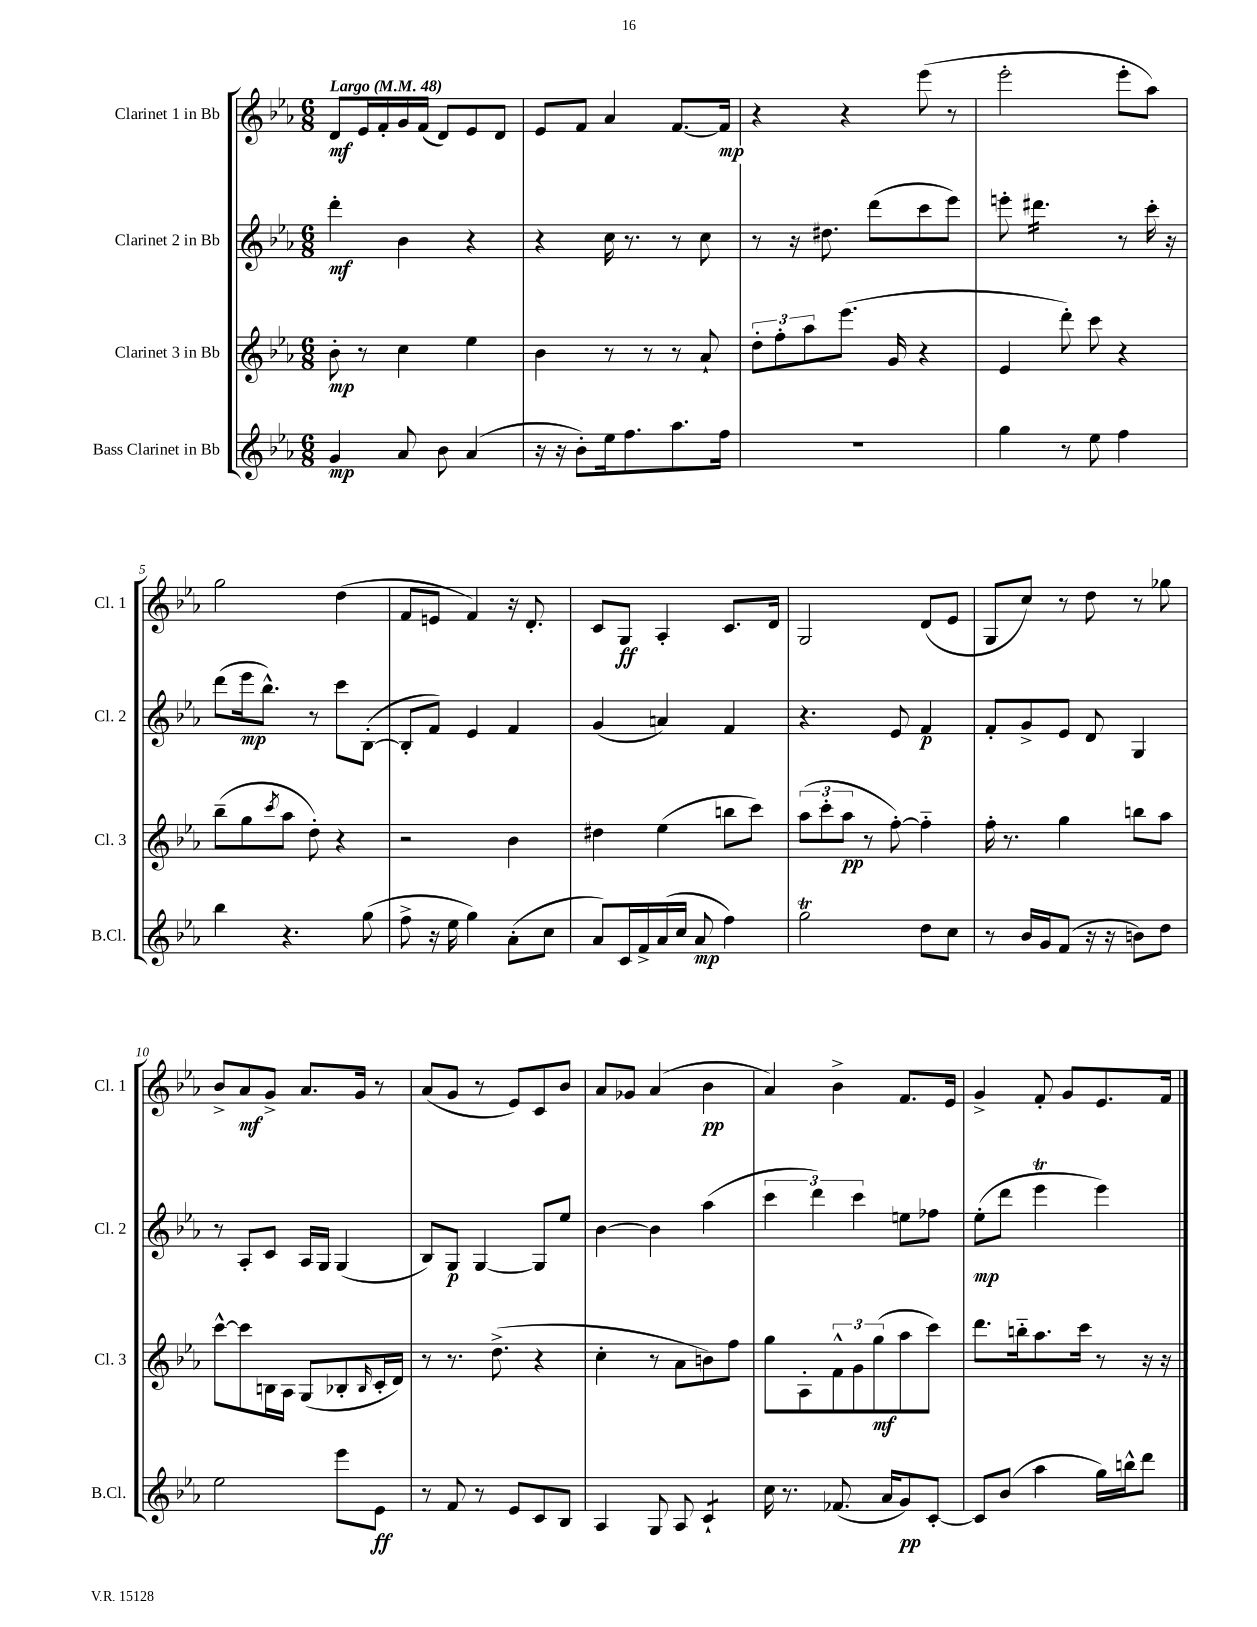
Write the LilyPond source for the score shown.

<<
\new StaffGroup <<
\new Staff = "s0" \with { instrumentName = "Clarinet 1 in Bb" shortInstrumentName = "Cl. 1" } {
    \clef treble \key ees \major \numericTimeSignature \time 6/8 \tempo "Largo" 4 = 48
    d'8\mf ees'16 f'16-. g'16 f'16( d'8) ees'8 d'8 |
    ees'8 f'8 aes'4 f'8.~ f'16\mp |
    r4 r4 ees'''8( r8 |
    ees'''2-. ees'''8-. aes''8) |
    g''2 d''4( |
    f'8 e'8 f'4) r16 d'8.-. |
    c'8 g8\ff aes4-. c'8. d'16 |
    g2 d'8( ees'8 |
    g8 c''8) r8 d''8 r8 ges''8 |
    bes'8-> aes'8\mf g'8-> aes'8. g'16 r8 |
    aes'8( g'8 r8 ees'8) c'8 bes'8 |
    aes'8 ges'8 aes'4( bes'4\pp |
    aes'4) bes'4-> f'8. ees'16 |
    g'4-> f'8-. g'8 ees'8. f'16 \bar "|." |
}
\new Staff = "s1" \with { instrumentName = "Clarinet 2 in Bb" shortInstrumentName = "Cl. 2" } {
    \clef treble \key ees \major \numericTimeSignature \time 6/8
    d'''4-.\mf bes'4 r4 |
    r4 c''16 r8. r8 c''8 |
    r8 r16 dis''8. d'''8( c'''8 ees'''8) |
    e'''8-. dis'''4.:16 r8 c'''16-. r16 |
    d'''8( ees'''16\mp bes''8.-^) r8 c'''8 bes8~-.( |
    bes8-. f'8) ees'4 f'4 |
    g'4( a'4) f'4 |
    r4. ees'8 f'4\p |
    f'8-. g'8-> ees'8 d'8 g4 |
    r8 aes8-. c'8 aes16 g16 g4( |
    bes8) g8\p g4~ g8 ees''8 |
    bes'4~ bes'4 aes''4( |
    \tuplet 3/2 { c'''4 d'''4) c'''4 } e''8 fes''8 |
    ees''8-.\mp( d'''8 ees'''4\trill ees'''4) \bar "|." |
}
\new Staff = "s2" \with { instrumentName = "Clarinet 3 in Bb" shortInstrumentName = "Cl. 3" } {
    \clef treble \key ees \major \numericTimeSignature \time 6/8
    bes'8-.\mp r8 c''4 ees''4 |
    bes'4 r8 r8 r8 aes'8-! |
    \tuplet 3/2 { d''8-. f''8-. aes''8 } ees'''8.( g'16 r4 |
    ees'4 d'''8-.) c'''8 r4 |
    bes''8--( g''8 \acciaccatura { c'''8 } aes''8 d''8-.) r4 |
    r2 bes'4 |
    dis''4 ees''4( b''8 c'''8) |
    \tuplet 3/2 { aes''8( c'''8-. aes''8\pp } r8 f''8~-.) f''4-_ |
    f''16-. r8. g''4 b''8 aes''8 |
    c'''8~-^ c'''8 b16 aes16 g8( bes8-. \grace { bes16 } c'16-. d'16) |
    r8 r8. d''8.->( r4 |
    c''4-. r8 aes'8 b'8) f''8 |
    g''8 aes8-. \tuplet 3/2 { f'8-^ g'8 g''8\mf( } aes''8 c'''8) |
    d'''8. b''16-_ aes''8. c'''16 r8 r16 r16 \bar "|." |
}
\new Staff = "s3" \with { instrumentName = "Bass Clarinet in Bb" shortInstrumentName = "B.Cl." } {
    \clef treble \key ees \major \numericTimeSignature \time 6/8
    g'4\mp aes'8 bes'8 aes'4( |
    r16 r16 bes'8-.) ees''16 f''8. aes''8. f''16 |
    R2. |
    g''4 r8 ees''8 f''4 |
    bes''4 r4. g''8( |
    f''8-> r16 ees''16 g''4) aes'8-.( c''8 |
    aes'8) c'16 f'16-> aes'16( c''16 aes'8\mp f''4) |
    g''2\trill d''8 c''8 |
    r8 bes'16 g'16 f'8( r16 r16 b'8) d''8 |
    ees''2 ees'''8 ees'8\ff |
    r8 f'8 r8 ees'8 c'8 bes8 |
    aes4 g8 aes8 c'4:8-! |
    c''16 r8. fes'8.( aes'16 g'8\pp) c'8~-. |
    c'8 bes'8( aes''4 g''16) b''16-^ d'''8 \bar "|." |
}
>>
>>
